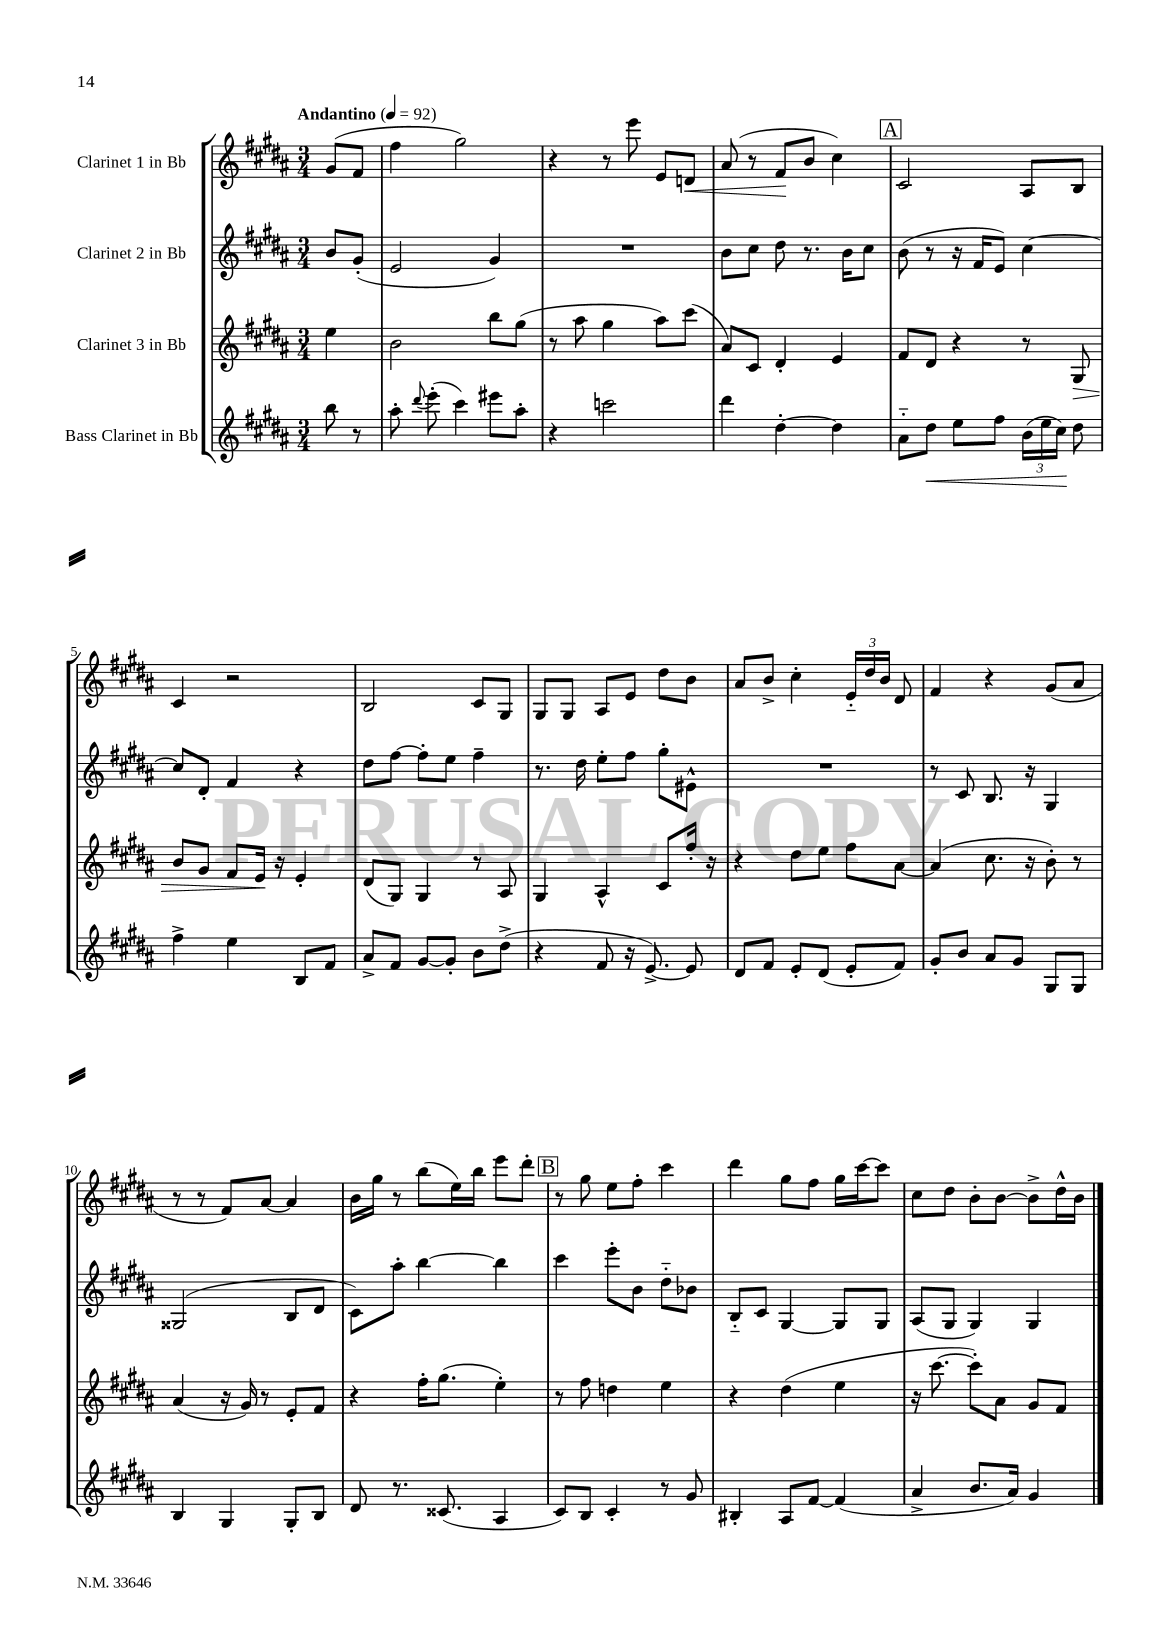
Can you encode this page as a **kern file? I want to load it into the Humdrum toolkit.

**kern	**kern	**kern	**kern
*staff4	*staff3	*staff2	*staff1
*clefG2	*clefG2	*clefG2	*clefG2
*k[f#c#g#d#a#]	*k[f#c#g#d#a#]	*k[f#c#g#d#a#]	*k[f#c#g#d#a#]
*M3/4	*M3/4	*M3/4	*M3/4
*MM92	*MM92	*MM92	*MM92
8bb\	4ee\	8b/L	(8g#/L
8r	.	(8g#'/J	8f#/J
=	=	=	=
8aa#'\	2b\	2e/	4ff#\
8qqddd#/	.	.	.
(8eee'\	.	.	.
4ccc#\)	.	.	2gg#\)
8eee#\L	8bb\L	4g#/)	.
8aa#'\J	(8gg#\J	.	.
=	=	=	=
4r	8r	2.r	4r
.	8aa#\	.	.
2ccc\	4gg#\	.	8r
.	.	.	8eee\
.	8aa#\L)	.	8e/L
.	(8ccc#\J	.	8d/J
=	=	=	=
4ddd#\	8a#/L)	8b\L	(8a#/
.	8c#/J	8cc#\J	8r
[4dd#'\	4d#'/	8dd#\	8f#/L
.	.	8.r	8b/J
4dd#\]	4e/	.	4cc#\)
.	.	16b\LK	.
.	.	8cc#\J	.
=	=	=	=
8a#'~\L	8f#/L	(8b\	2c#/
8dd#\J	8d#/J	8r	.
8ee\L	4r	16r	.
.	.	16f#/LK	.
8ff#\J	.	8e/J)	.
(24b\LL	8r	[4cc#\	8A#/L
24ee\	.	.	.
24cc#\JJ)	.	.	.
8dd#\	8G#/	.	8B/J
=	=	=	=
4ff#^\	8b/L	8cc#/]L	4c#/
.	8g#/J	8d#'/J	.
4ee\	8f#/L	4f#/	2r
.	16e/Jk	.	.
.	16r	.	.
8B/L	4e'/	4r	.
8f#/J	.	.	.
=	=	=	=
8a#^/L	(8d#/L	8dd#\L	2B/
8f#/J	8G#/J)	[8ff#\J	.
[8g#/L	4G#/	8ff#'\]L	.
8g#'/]J	.	8ee\J	.
8b\L	8r	4ff#~\	8c#/L
(8dd#^\J	8A#/	.	8G#/J
=	=	=	=
4r	4G#/	8.r	8G#/L
.	.	.	8G#/J
.	.	16dd#\	.
8f#/	4A#^^/	8ee'\L	8A#/L
16r	.	8ff#\J	8e/J
[8.e^/)	.	.	.
.	8c#/L	8gg#'\L	8dd#\L
8e/]	16ff#'/Jk	8e#^^\J	8b\J
.	16r	.	.
=	=	=	=
8d#/L	4r	2.r	8a#/L
8f#/J	.	.	8b^/J
8e'/L	8dd#\L	.	4cc#'\
(8d#/J	8ee\J	.	.
8e'/L	8ff#\L	.	24e'~/LL
.	.	.	24dd#/
.	.	.	24b/JJ
8f#/J)	[8a#\J	.	8d#/
=	=	=	=
8g#'/L	(4a#/]	8r	4f#/
8b/J	.	8c#/	.
8a#/L	8.cc#\	8.B/	4r
8g#/J	.	.	.
.	16r	16r	.
8G#/L	8b'\)	4G#/	(8g#/L
8G#/J	8r	.	8a#/J
=	=	=	=
4B/	(4a#/	(2G##/	8r
.	.	.	8r
4G#/	16r	.	8f#/L)
.	16g#/)	.	.
.	8r	.	[8a#/J
8G#'/L	8e'/L	8B/L	4a#/]
8B/J	8f#/J	8d#/J	.
=	=	=	=
8d#/	4r	8c#\L)	16b\LL
.	.	.	16gg#\JJ
8.r	.	8aa#'\J	8r
.	16ff#'\LK	[4bb\	(8bb\L
(8.c##/	(8.gg#\J	.	.
.	.	.	16ee\L)
.	.	.	16bb\JJ
4A#/	4ee'\)	4bb\]	8eee\L
.	.	.	8ddd#'\J
=	=	=	=
8c#/L)	8r	4ccc#\	8r
8B/J	8ff#\	.	8gg#\
4c#'/	4dd\	8eee'\L	8ee\L
.	.	8b\J	8ff#'\J
8r	4ee\	8dd#'~\L	4ccc#\
8g#/	.	8b-\J	.
=	=	=	=
4B#'/	4r	8B'~/L	4ddd#\
.	.	8c#/J	.
8A#/L	(4dd#\	[4G#/	8gg#\L
[8f#/J	.	.	8ff#\J
(4f#/]	4ee\	8G#/]L	16gg#\LL
.	.	.	[16ccc#\J
.	.	8G#/J	8ccc#\]J
=	=	=	=
4a#^/	16r	(8A#/L	8cc#\L
.	[8.ccc#\	.	.
.	.	8G#/J	8dd#\J
8.b/L	8ccc#'\]L)	4G#/)	8b'\L
.	8a#\J	.	[8b\J
16a#/Jk)	.	.	.
4g#/	8g#/L	4G#/	8b^\]L
.	8f#/J	.	16dd#^^\L
.	.	.	16b\JJ
==	==	==	==
*-	*-	*-	*-
